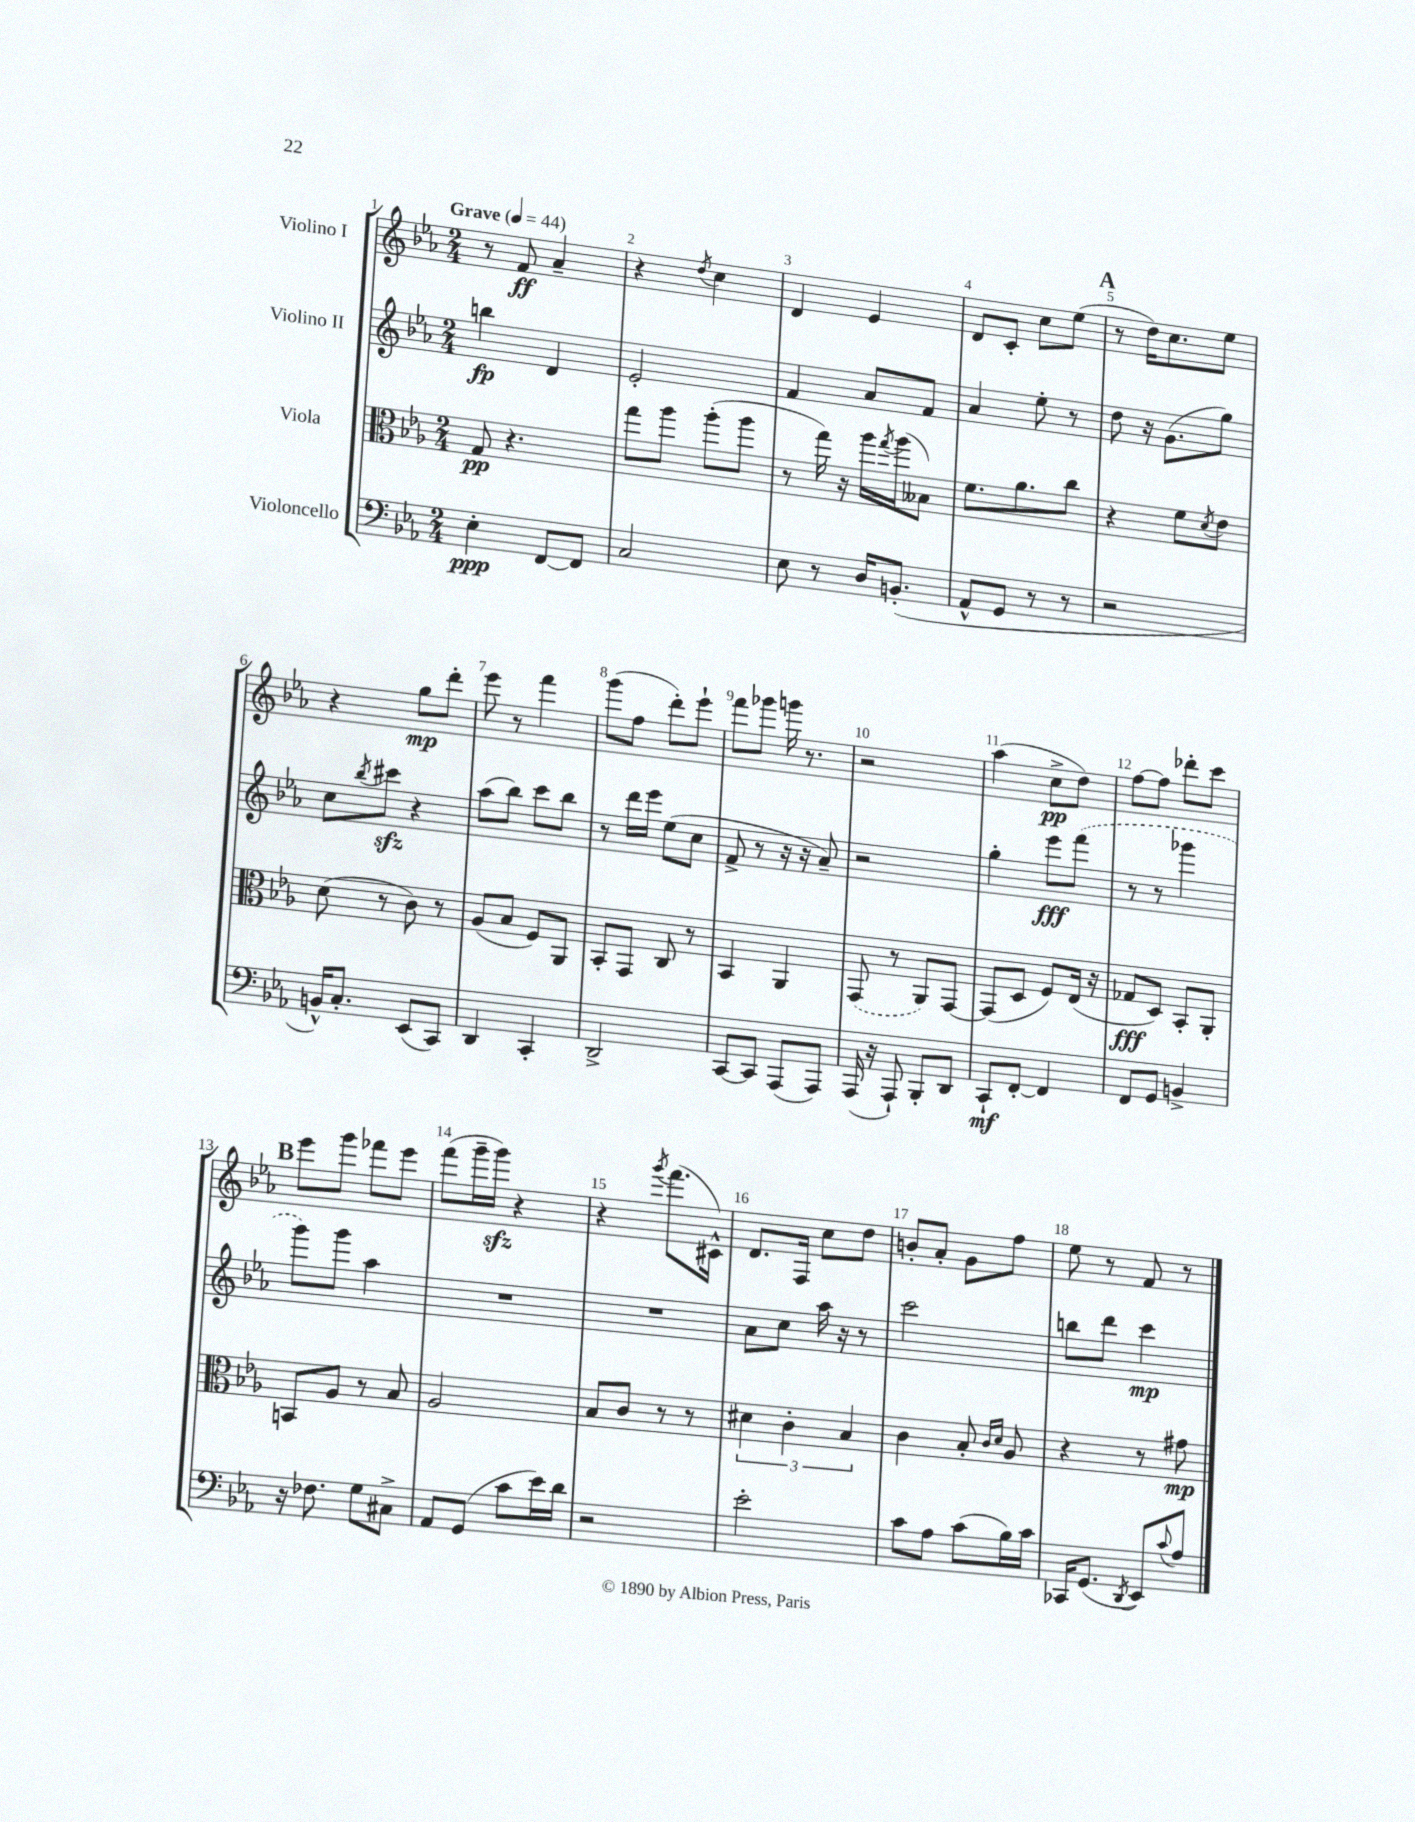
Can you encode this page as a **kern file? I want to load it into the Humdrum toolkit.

**kern	**kern	**kern	**kern
*staff4	*staff3	*staff2	*staff1
*clefF4	*clefC3	*clefG2	*clefG2
*k[b-e-a-]	*k[b-e-a-]	*k[b-e-a-]	*k[b-e-a-]
*M2/4	*M2/4	*M2/4	*M2/4
*MM44	*MM44	*MM44	*MM44
4E-'	8G	4bb	8r
.	4.r	.	8f
[8FF	.	4d	4a-~
8FF]	.	.	.
=	=	=	=
2C	8gg	2e-'	4r
.	8aa-	.	.
.	.	.	8qdd
.	(8aa-'	.	4cc
.	8aa-	.	.
=	=	=	=
8E-	8r	4f	4d
8r	16gg)	.	.
.	16r	.	.
16D	16aa-	8a-	4e-
.	8qgg	.	.
(8.BB'	(16aa-	.	.
.	8B--)	8f	.
=	=	=	=
8AA-^^	8.f	4a-	8d
8GG	.	.	8c'
.	8.a-	.	.
8r	.	8ee-'	8cc
8r	8cc	8r	(8ee-
=	=	=	=
2r	4r	8dd	8r
.	.	16r	16dd)
.	.	(8.g	8.cc
.	8f	.	.
.	8qd	.	.
.	8e-	8gg)	8ee-
=	=	=	=
16BB^^)	(8d	8cc	4r
8.C'	.	.	.
.	.	8qbb-	.
.	8r	8ccc#	.
(8EE-	8c)	4r	8gg
8CC)	8r	.	8ddd'
=	=	=	=
4DD	(8A-	(8aa-	8eee-
.	8B-	8bb-)	8r
4CC'	8F)	8ccc	4fff
.	8AA-	8bb-	.
=	=	=	=
2DD^	8BB-'	8r	(8ggg
.	8GG	16ddd	8ff
.	.	16eee-	.
.	8C	(8ee-	8ddd')
.	8r	8cc	8eee-`
=	=	=	=
[8CC	4BB-	8f^	8fff
8CC]	.	8r	8ggg-
(8AAA-	4AA-	16r	16ggg
.	.	16r	8.r
8AAA-)	.	8a-~)	.
=	=	=	=
(16AAA-	(8GG	2r	2r
16r	.	.	.
8AAA-`)	8r	.	.
8BBB-'	8AA-)	.	.
8DD	[8GG	.	.
=	=	=	=
8CC`	(8GG]	4gg'	(4aa-
[8FF'	8D	.	.
4FF]	8F)	8eee-	8cc^
.	(16E-	(8fff	8dd)
.	16r	.	.
=	=	=	=
8FF	8G-	8r	[8ff
8GG	8D)	8r	8ff]
4BB^	8BB-'	4ggg-	8ddd-'
.	8AA-'	.	8ccc
=	=	=	=
16r	8BB	8ggg)	8eee-
8.F-	.	.	.
.	8A-	8ggg	8ggg
8G	8r	4aa-	8fff-
8C#^	8B-	.	8eee-
=	=	=	=
8AA-	2A-	2r	(8fff
(8GG	.	.	16ggg~
.	.	.	16ggg)
8c	.	.	4r
16e-)	.	.	.
16d	.	.	.
=	=	=	=
2r	8B-	2r	4r
.	8c	.	.
.	.	.	8qggg
.	8r	.	(8.fff
.	8r	.	.
.	.	.	16c#^^)
=	=	=	=
2e-'	6d#	8a-	8.d
.	.	8cc	.
.	6c'	.	.
.	.	.	16F
.	.	16aa-	8cc
.	.	16r	.
.	6B-	.	.
.	.	8r	8dd
=	=	=	=
8c	4c	2ccc	8b'
8A-	.	.	8a-'
(8c	8B-'	.	8g
.	16qqc	.	.
.	16qqd	.	.
16B-)	8A-	.	8ff
16c	.	.	.
=	=	=	=
16CC-	4r	8bb	8ee-
(8.GG	.	.	.
.	.	8ddd	8r
8qDD	.	.	.
8EE-)	8r	4ccc	8f
8qqc	.	.	.
8A-	8g#	.	8r
==	==	==	==
*-	*-	*-	*-
